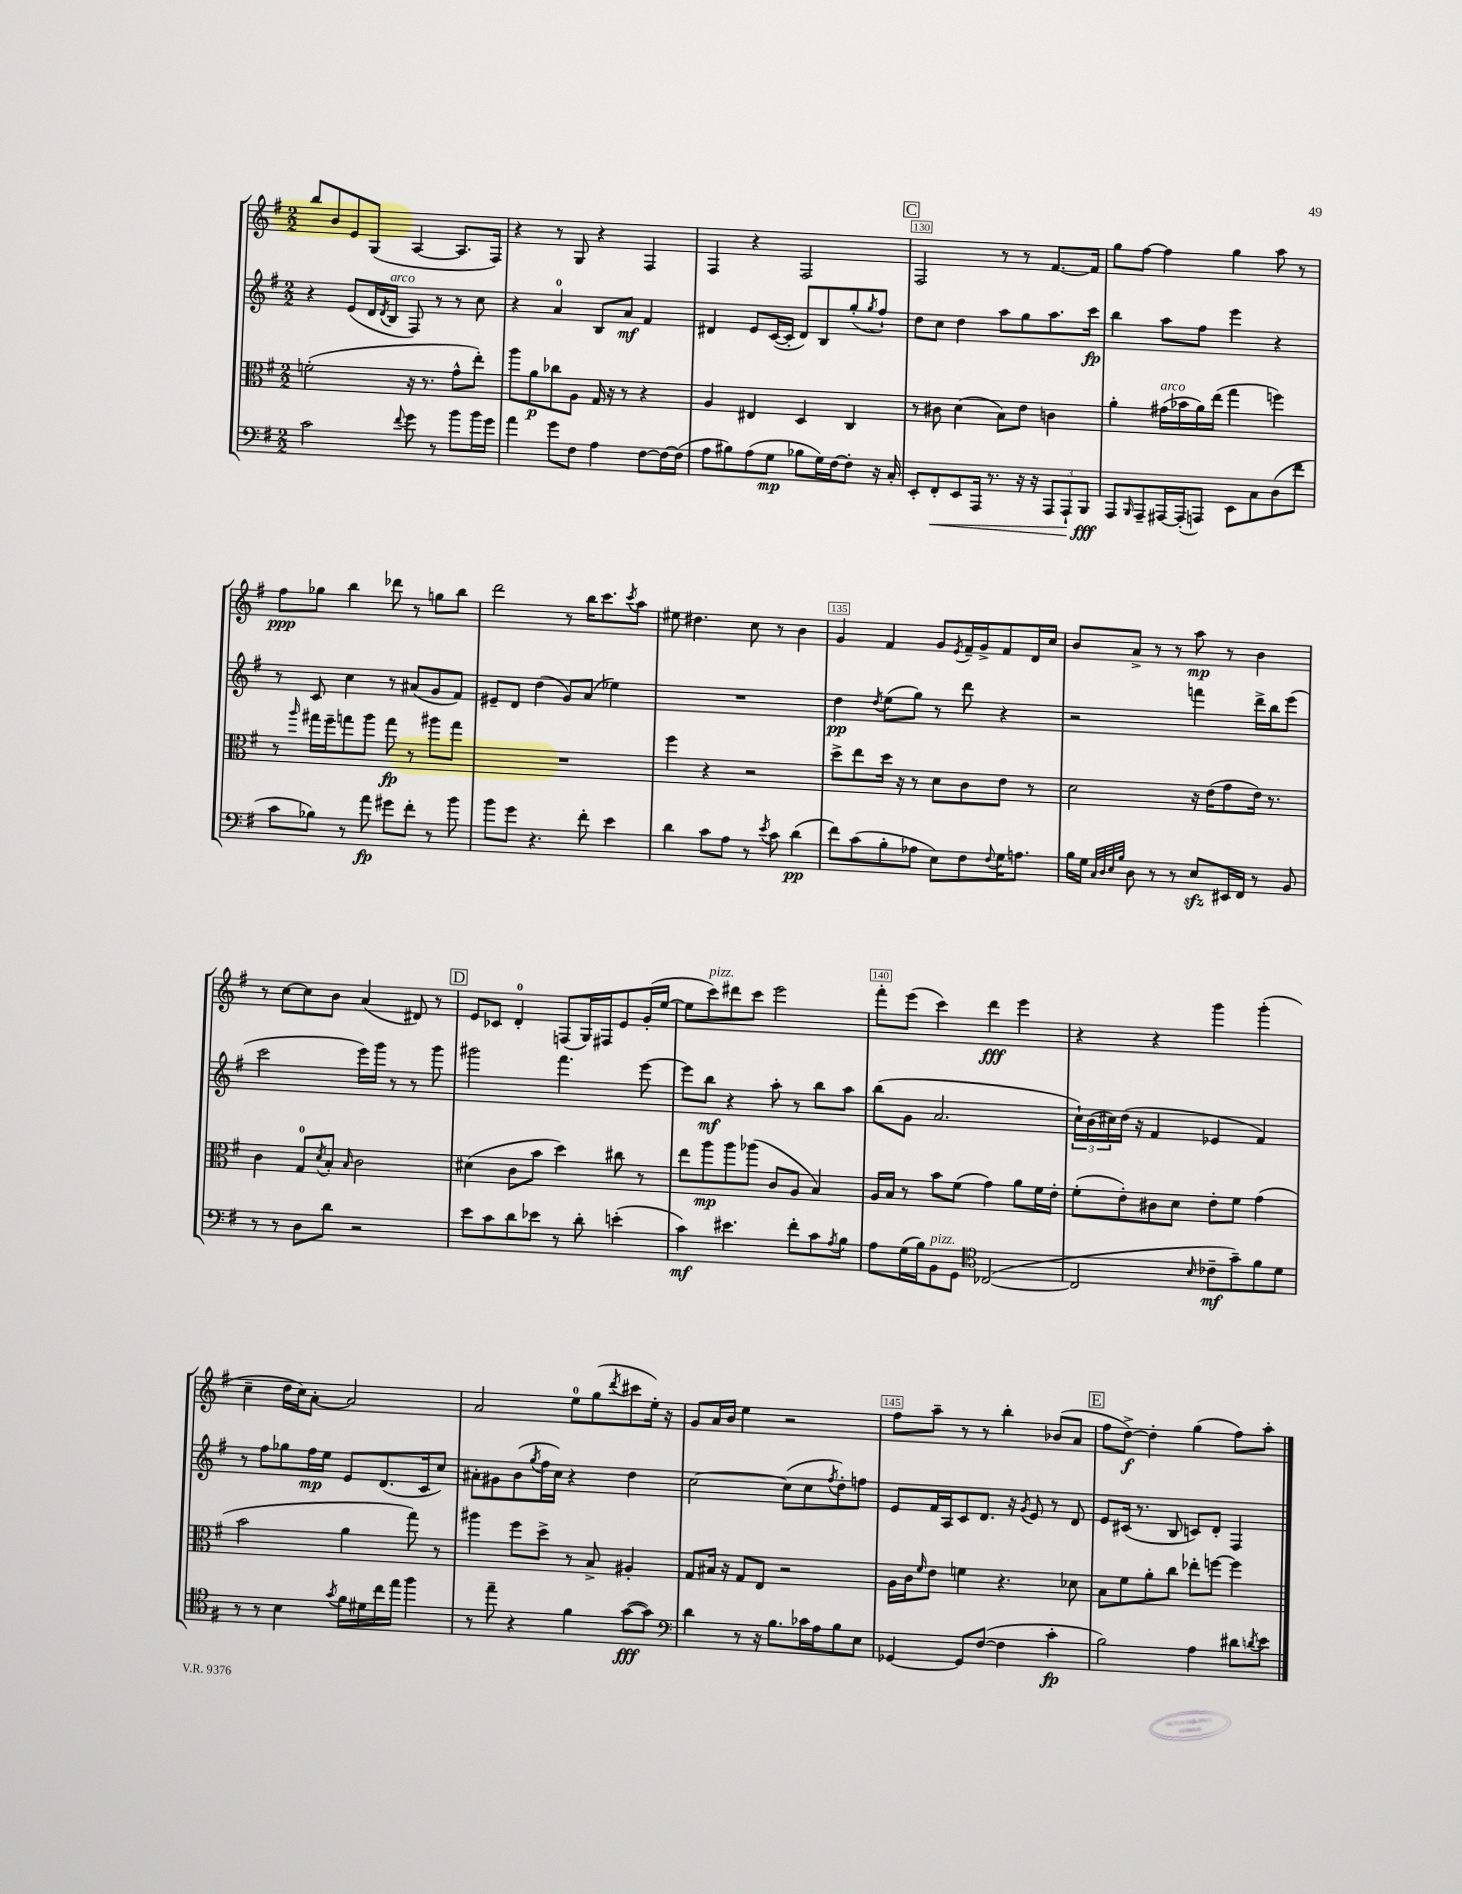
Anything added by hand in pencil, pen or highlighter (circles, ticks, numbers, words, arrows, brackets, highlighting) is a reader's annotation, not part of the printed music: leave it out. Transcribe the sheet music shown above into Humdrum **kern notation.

**kern	**kern	**kern	**kern
*staff4	*staff3	*staff2	*staff1
*clefF4	*clefC3	*clefG2	*clefG2
*k[f#]	*k[f#]	*k[f#]	*k[f#]
*M2/2	*M2/2	*M2/2	*M2/2
2c\	(2f'\	4r	8bb/L
.	.	.	8b/
.	.	(8e/L	8e/
.	.	16d/L	(8G/J
.	.	8qd/	.
.	.	16B/JJ	.
8qqf#/	.	.	.
8g\	16r	8F#/)	[4A/
.	8.r	.	.
8r	.	8r	.
8b\L	8g^^\L	8r	8.A/]L
16b\L	8ee'\J)	8cc\	.
16g\JJ	.	.	16F#/Jk)
=	=	=	=
4a\	8aa\L	4r	4r
.	8a\	.	.
8g\L	8cc-\	4a/	8r
8F#\J	8A\J	.	8G/
4A\	16G/	8B/L	4r
.	16r	.	.
.	8r	8a/J	.
[8F#\L	4r	4f#/	4F#/
16F#\_L	.	.	.
(16F#\]JJ	.	.	.
=	=	=	=
8A\L	4A/	4d#/	4F#/
8B#\)	.	.	.
(8A\	4E#/	8e/L	4r
8G\J	.	([16c/L	.
.	.	16c'/]JJ	.
8B-\L	4D/	8d#/L)	2F#/
16G\L)	.	8B/	.
[16F#\J	.	.	.
8F#'\]J	4C/	(8gg'/	.
.	.	8qgg/	.
16r	.	8ff#`/J)	.
16C'/	.	.	.
=	=	=	=
8EE'/L	8r	8dd\L	2F#/
8FF#'/	8c#\	8cc\J	.
8EE/	(4d\	4dd\	.
16AAA/Jk	.	.	.
8.r	.	.	.
.	8B\L)	8aa\L	8r
16r	8e\J	8gg\	8r
16r	.	.	.
12AAA/L	4c\	8.aa\	[8.f#/L
12AAA`/	.	.	.
12BBB/J	.	.	.
.	.	16ccc\Jk	16f#/]Jk
=	=	=	=
8AAA/L	4a'\	4bb\	8gg\L
16qqBBB/	.	.	.
8AAA~/	.	.	[8ff#\J
[16AAA#/L	(16g#\LL	8aa\L	4ff#\]
(16AAA#'/]J	16b-\	.	.
8AAA/J)	16a\)	8ff#\J	.
.	(16ee\JJ	.	.
8EE\L	4gg\	4eee\	4gg\
8C\	.	.	.
(8D\	4ff\)	4r	8aa\
8f#\J	.	.	8r
=	=	=	=
8c\L	8r	8r	8ff#\L
.	16qqaa/	.	.
8B-\J)	16gg#\LL	8c/	8gg-\J
.	16ff#~\J	.	.
8r	8gg\	4cc\	4bb\
8a\	8aa\J	.	.
8g#\L	8gg\	8r	8ddd-\
8f#'\J	8r	(8a#/L	8r
8r	8aa#\L	8g/	8gg\L
8b\	8gg\J	8f#/J)	8bb\J
=	=	=	=
8b\L	1r	8e#~/L	2ddd\
8g\J	.	8d/J	.
4.r	.	(4dd\	.
.	.	8g/L)	8r
8f#'\	.	(8a/J	16bb\LK
.	.	.	8.ccc\
4e\	.	4ee-\)	.
.	.	.	8qccc/
.	.	.	8aa\J
=	=	=	=
4d\	4ff#\	1r	8ee#\
.	.	.	4.dd#\
8c\L	4r	.	.
8A\J	.	.	.
8r	2r	.	8cc\
8qe/	.	.	.
8c\	.	.	8r
(4d\	.	.	4b\
=	=	=	=
8f#\L)	8dd^\L	4dd\	4g/
(8c\	8ee\	.	.
.	.	8qdd/	.
8B'\	16dd\Jk	(8ee\L	4f#/
.	16r	.	.
8A-\J	8r	8gg\J)	.
8E\L)	8d\L	8r	8g/L
.	.	.	8qe/
8F#\	8c\	8ddd\	16f#~/L
.	.	.	16g^/J
8qqF#/	.	.	.
16G\K	8e\J	4r	8f#/
8.A\J	.	.	.
.	8r	.	16d/L
.	.	.	16cc/JJ
=	=	=	=
16B\LL	2d\	2r	8b/L
16G\JJ	.	.	.
32qqC/LLL	.	.	.
32qqD/	.	.	.
32qqE/	.	.	.
32qqB/JJJ	.	.	.
8D\	.	.	8a^/J
8r	.	.	8r
8r	.	.	8r
8E/L	16r	4fff\	8aa\
.	(16e\LK	.	.
16EE#/L	8g\	.	8r
16FF#/JJ	.	.	.
8r	16e\Jk)	16ddd^\LL	4b\
.	8.r	16bb\J	.
8BB/	.	(8eee\J	.
=	=	=	=
8r	4c\	2ccc\	8r
8r	.	.	[8cc\L
8D\L	8G/L	.	8cc\]
.	8qd/	.	.
8d\J	8B'/J	.	8b\J
.	16qqB/	.	.
2r	2c\	16eee\LL)	(4a/
.	.	16ggg\JJ	.
.	.	8r	.
.	.	8r	8d#/)
.	.	8ggg\	8r
=	=	=	=
8e\L	(4d#\	2ggg#\	8e/L
8c\	.	.	8c-/J
8d\	8c\L	.	4d'/
8e-\J	8b\J	.	.
8r	4dd\)	4.fff#\	(8F/L
8d'\	.	.	16G/L)
.	.	.	16F#/J
(4e'\	8cc#\	.	8e/
.	8r	[8eee\	(16g'/L
.	.	.	[16ee/JJ
=	=	=	=
4c\)	8ee\L	8eee\]L	8ee\]L
.	8aa\	8bb\J	8ccc\)
4.e#\	8aa\	4r	8ddd#\
.	(8aa-\J	.	8ccc\J
.	8c/L	8aa'\	2eee\
8f#'\L	8A/J	8r	.
8c\	4B/)	8bb\L	.
8qA/	.	.	.
8B\J	.	8aa\J	.
=	=	=	=
8A\L	16A/LL	(8bb\L	8fff#'\L
.	16B/JJ	.	.
(16G\L	8r	8g\J	(8eee\J
16B\J)	.	.	.
8BB\	8b\L	2.a/	4ccc\)
8GG\J	(8f#\J	.	.
*clefC4	*	*	*
([2C-/	4g\)	.	4ddd\
.	8a\L	.	4eee\
.	16f#\L	.	.
.	16e'\JJ	.	.
=	=	=	=
2C-/]	(8f#'\L	24cc`\LL)	4r
.	.	(24b\	.
.	.	24cc#\)	.
.	8e'\)	(16dd\JJ	.
.	.	16r	.
.	8c#\	4f#/	4r
.	8d\J	.	.
16qqB/	.	.	.
8c-~\L	8e'\L	4e-/	4ggg\
8g~\)	8f#\J	.	.
8f#\	(4g\	4f#/)	(4ggg'\
8d\J	.	.	.
=	=	=	=
8r	2b\	8r	4cc~\
8r	.	8ff#\L	.
4B\	.	8gg-\	16dd\LL
.	.	.	16cc\J)
.	.	16ff#\L	[8a'\J
.	.	16ee\JJ	.
8qg/	.	.	.
16f#\LL	4a\	8e/L	2a/]
16d#\	.	.	.
16cc\	.	(8.d/	.
16ee\JJ	.	.	.
4ff#\	8gg\)	.	.
.	.	16c/k	.
.	8r	8cc/J)	.
=	=	=	=
8r	4aa#\	8a#'\L	2a/
8ee~\	.	8g#\	.
4r	8ff#\L	(8b\	.
.	.	8qgg/	.
.	8dd^\J	16ff#\L	.
.	.	16cc\JJ)	.
4f#\	8r	4r	8ee\L
.	8B^/	.	(8gg\
.	.	.	8qddd/
([8g\L	4A#'/	4dd\	8ccc#\
8g\]J)	.	.	16ee'\Jk)
.	.	.	16r
=	=	=	=
*clefF4	*	*	*
4d\	8G/L	[2cc\	8g/L
.	16B#/Jk	.	16a/L
.	16r	.	16b/JJ
8r	8G/L	.	4ee\
16r	8E/J	.	.
8.B\L	.	.	.
.	2r	(8cc\]L	2r
16c-\L	.	8cc\	.
16A\J	.	.	.
.	.	8qff#/	.
8B\	.	8dd'\)	.
8E\J	.	8ff\J	.
=	=	=	=
[4GG-/	16A\LL	8e/L	8ff#\L
.	16c\J	.	.
.	16qqf#/	.	.
.	8e\J	16f#/L	8aa~\J
.	.	16A/J	.
8GG-/]L	4f\	8c/	8r
([8F#/J	.	8.d/J	8r
4F#\]	4.r	.	4bb'\
.	.	16r	.
.	.	8qg/	.
.	.	8e/	.
4c'\	.	8r	(8b-/L
.	8d-\	8d/	8a/J
=	=	=	=
2B\)	8B\L	8e/L	8ff#\L
.	8f#\	(16c#/Jk	[8dd^\J)
.	.	8.r	.
.	8a'\	.	4dd'\]
.	8cc\J	8B/	.
4A\	8ee-'\L	8c/L)	(4gg\
.	[8ff\J	8d'/J	.
8d#\L	4ff\]	4F#/	8ff#\L)
8qd/	.	.	.
8e\J	.	.	8aa'\J
==	==	==	==
*-	*-	*-	*-
